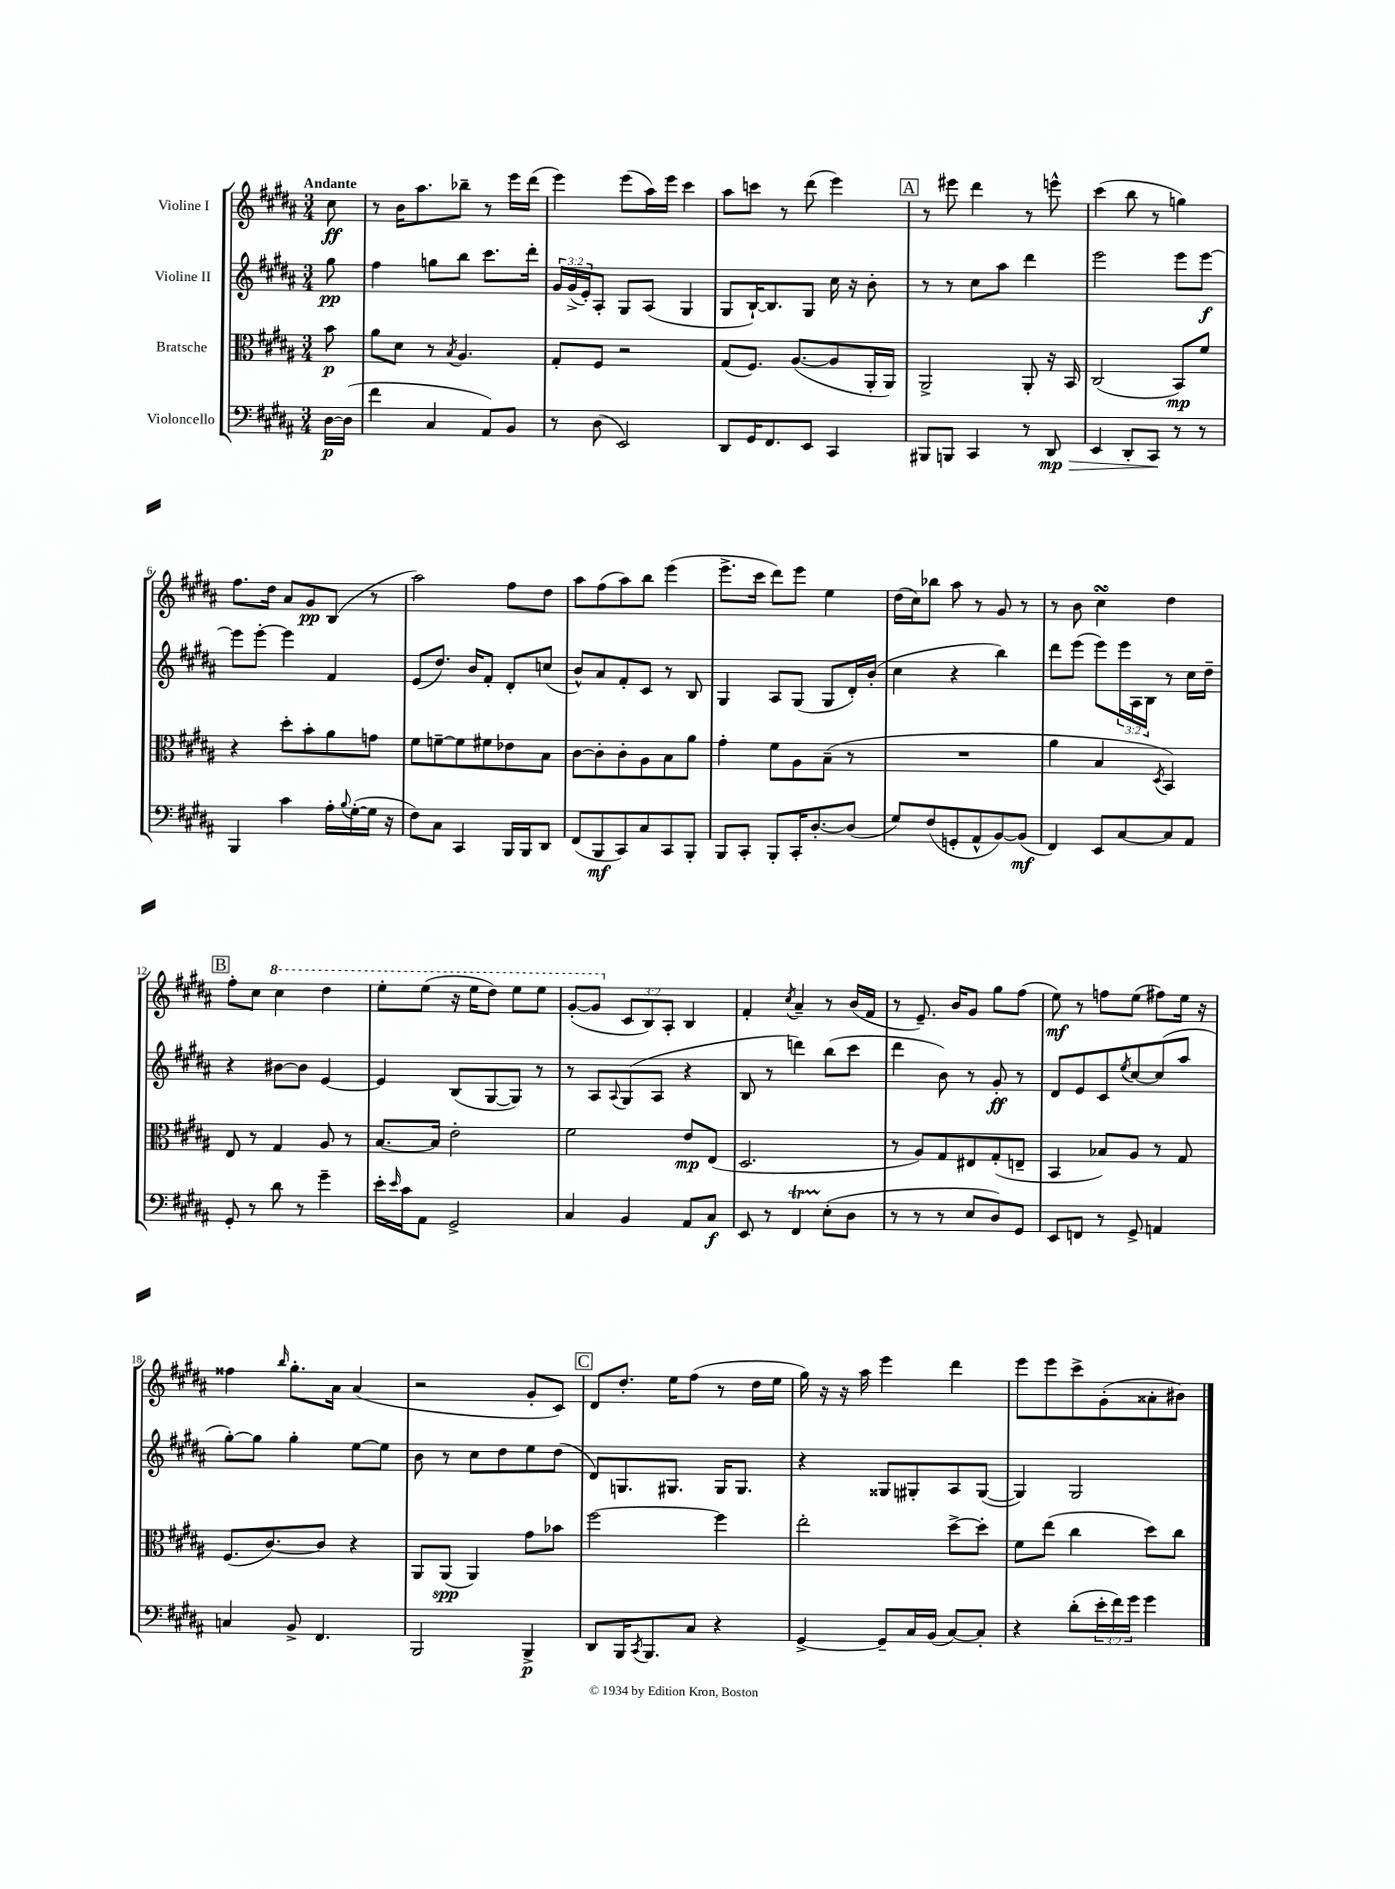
<<
\new StaffGroup <<
\new Staff = "s0" \with { instrumentName = "Violine I" } {
    \clef treble \key b \major \numericTimeSignature \time 3/4 \override Staff.TupletNumber.text = #tuplet-number::calc-fraction-text \partial 8 \tempo "Andante"
    cis''8\ff |
    r8 b'16 ais''8. bes''8-- r8 e'''16 dis'''16( |
    e'''4) e'''8( ais''16) e'''16 cis'''4 |
    ais''8 c'''8 r8 dis'''8( e'''4) |
    \mark \markup { \box "A" } r8 eis'''8 dis'''4 r8 e'''8-^ |
    cis'''4( b''8 r8 g''4) |
    fis''8. dis''16 ais'8 gis'8\pp b8( r8 |
    ais''2) fis''8 dis''8 |
    ais''8 fis''8( ais''8) b''8 e'''4( |
    e'''8.-> cis'''16 dis'''8) e'''8 e''4 |
    dis''16( cis''16) bes''8 ais''8 r8 gis'8 r8 |
    r8 b'8 cis''4\turn dis''4 |
    \mark \markup { \box "B" } fis''8-. cis''8 \ottava #1 cis'''4 dis'''4 |
    e'''8-. e'''8( r16 e'''16 dis'''8) e'''8 e'''8 |
    gis''8~-.( gis''8 \ottava #0 \tuplet 3/2 { cis'8 b8) ais8-. } b4 |
    fis'4-. \acciaccatura { cis''8 } ais'4-- r8 b'16( fis'16 |
    r8 e'8.--) b'16 gis'8 gis''8 fis''8( |
    e''8\mf) r8 f''8 e''8( fis''8) e''16 r16 |
    fisis''4 \grace { b''16 } gis''8.-. ais'16 ais'4( |
    r2 gis'8-. cis'8) |
    \mark \markup { \box "C" } dis'8 dis''8.-. e''16 fis''8( r8 dis''16 e''16 |
    gis''16) r16 r16 ais''16 e'''4 dis'''4 |
    e'''8 e'''8 cis'''8-> gis'8-.( aisis'8-. bis'8) \bar "|." |
}
\new Staff = "s1" \with { instrumentName = "Violine II" } {
    \clef treble \key b \major \numericTimeSignature \time 3/4 \override Staff.TupletNumber.text = #tuplet-number::calc-fraction-text \partial 8
    gis''8\pp |
    fis''4 g''8 b''8 cis'''8. dis'''16-. |
    \tuplet 3/2 { gis'16 gis'16->( e'16-.) } ais8-. gis8 ais8( gis4 |
    gis8 b16~-!) b8. gis8 cis''16 r16 b'8-. |
    \mark \markup { \box "A" } r8 r8 cis''8 ais''8 dis'''4 |
    e'''2 e'''8 e'''8~\f |
    e'''8 e'''8~-. e'''4 fis'4 |
    e'8( dis''8.) b'16 fis'8-. dis'8-. c''8( |
    b'8-^) ais'8 fis'8-. cis'8 r8 b8 |
    gis4 ais8 gis8( gis8 dis'16-.) b'16-.( |
    cis''4 r4 b''4) |
    dis'''8 e'''8( e'''8) \tuplet 3/2 { e'''16 ais16 b16 } r8 cis''16 dis''16-- |
    \mark \markup { \box "B" } r4 bis'8~ bis'8 e'4~ |
    e'4 b8( gis8~ gis8) r8 |
    r8 ais8 \appoggiatura { ais8 } gis8( ais8 r4 |
    b8 r8 d'''4) b''8( cis'''8 |
    dis'''4 b'8) r8 gis'8-.\ff r8 |
    dis'8 e'8 cis'8 \acciaccatura { e''8 } cis''8~ cis''8( ais''8 |
    gis''8~-.) gis''8 gis''4-. e''8~ e''8 |
    b'8 r8 cis''8 dis''8 e''8 dis''8( |
    \mark \markup { \box "C" } dis'8) g8. gis8. gis16 gis8. |
    r4 gisis8 gis8-. ais8 gis8~( |
    gis4) gis2 \bar "|." |
}
\new Staff = "s2" \with { instrumentName = "Bratsche" } {
    \clef alto \key b \major \numericTimeSignature \time 3/4 \partial 8
    b'8\p |
    ais'8 dis'8 r8 \acciaccatura { b8 } ais4. |
    gis8-. fis8 r2 |
    gis8( fis8.) ais8.~( ais8 ais,16-. ais,16) |
    \mark \markup { \box "A" } ais,2-> ais,8-. r16 b,16 |
    cis2( b,8\mp) fis'8 |
    r4 dis''8-. b'8-. ais'8 g'8 |
    fis'8 f'8~-- f'8 fis'8 ees'8 b8 |
    cis'8~ cis'8-. cis'8-. ais8 b8 ais'8 |
    gis'4-. fis'8 ais8 b8--( r8 |
    R2. |
    ais'4 b4 \acciaccatura { dis8 } b,4) |
    \mark \markup { \box "B" } e8 r8 gis4 ais8 r8 |
    b8.~ b16 e'2-. |
    fis'2 e'8\mp e8( |
    dis2. |
    r8 ais8) gis8 eis8 gis8-.( e8-- |
    b,4 bes8) ais8 r8 gis8 |
    fis8.( cis'8.~) cis'8 r4 |
    ais,8 ais,8\spp( ais,4) gis'8 bes'8 |
    \mark \markup { \box "C" } fis''2~ fis''4 |
    e''2-. dis''8~-> dis''8-. |
    fis'8 e''8( cis''4 dis''8) cis''8 \bar "|." |
}
\new Staff = "s3" \with { instrumentName = "Violoncello" } {
    \clef bass \key b \major \numericTimeSignature \time 3/4 \override Staff.TupletNumber.text = #tuplet-number::calc-fraction-text \partial 8
    dis16~\p dis16( |
    fis'4 cis4 ais,8) b,8 |
    r8 dis8( e,2) |
    dis,8 gis,16 fis,8. e,8 cis,4 |
    \mark \markup { \box "A" } bis,,8 b,,8 cis,4 r8 dis,8\mp\> |
    e,4 dis,8-. cis,8\! r8 r8 |
    b,,4 cis'4 ais16-. \appoggiatura { b8 } gis16~-.( gis16 r16 |
    fis8) cis8 cis,4 b,,16 b,,16 dis,8 |
    fis,8( b,,8\mf cis,8) cis8 cis,8 b,,8-. |
    b,,8 cis,8-. b,,8-. cis,16-. dis8.~-. dis8( |
    gis8) fis8( g,8-. ais,8-^ b,8~) b,8\mf( |
    fis,4) e,8 cis8~ cis8 ais,8 |
    \mark \markup { \box "B" } gis,8-. r8 dis'8 r8 gis'4-- |
    e'16-. \grace { e'16 } cis'16 ais,8 gis,2-> |
    cis4 b,4 ais,8 cis8\f |
    e,8 r8 fis,4\startTrillSpan e8-.\stopTrillSpan( dis8 |
    r8 r8 r8 e8 dis8) gis,8 |
    e,8 f,8 r8 gis,8-> a,4 |
    c4 b,8-> fis,4. |
    b,,2 b,,4->\p |
    \mark \markup { \box "C" } dis,8 b,,16 \acciaccatura { cis,8 } b,,8. cis8 r4 |
    gis,4~-> gis,8-- cis16 b,16( cis8~) cis8-. |
    r4 dis'8-.( \tuplet 3/2 { e'16-. fis'16) gis'16 } gis'4 \bar "|." |
}
>>
>>
